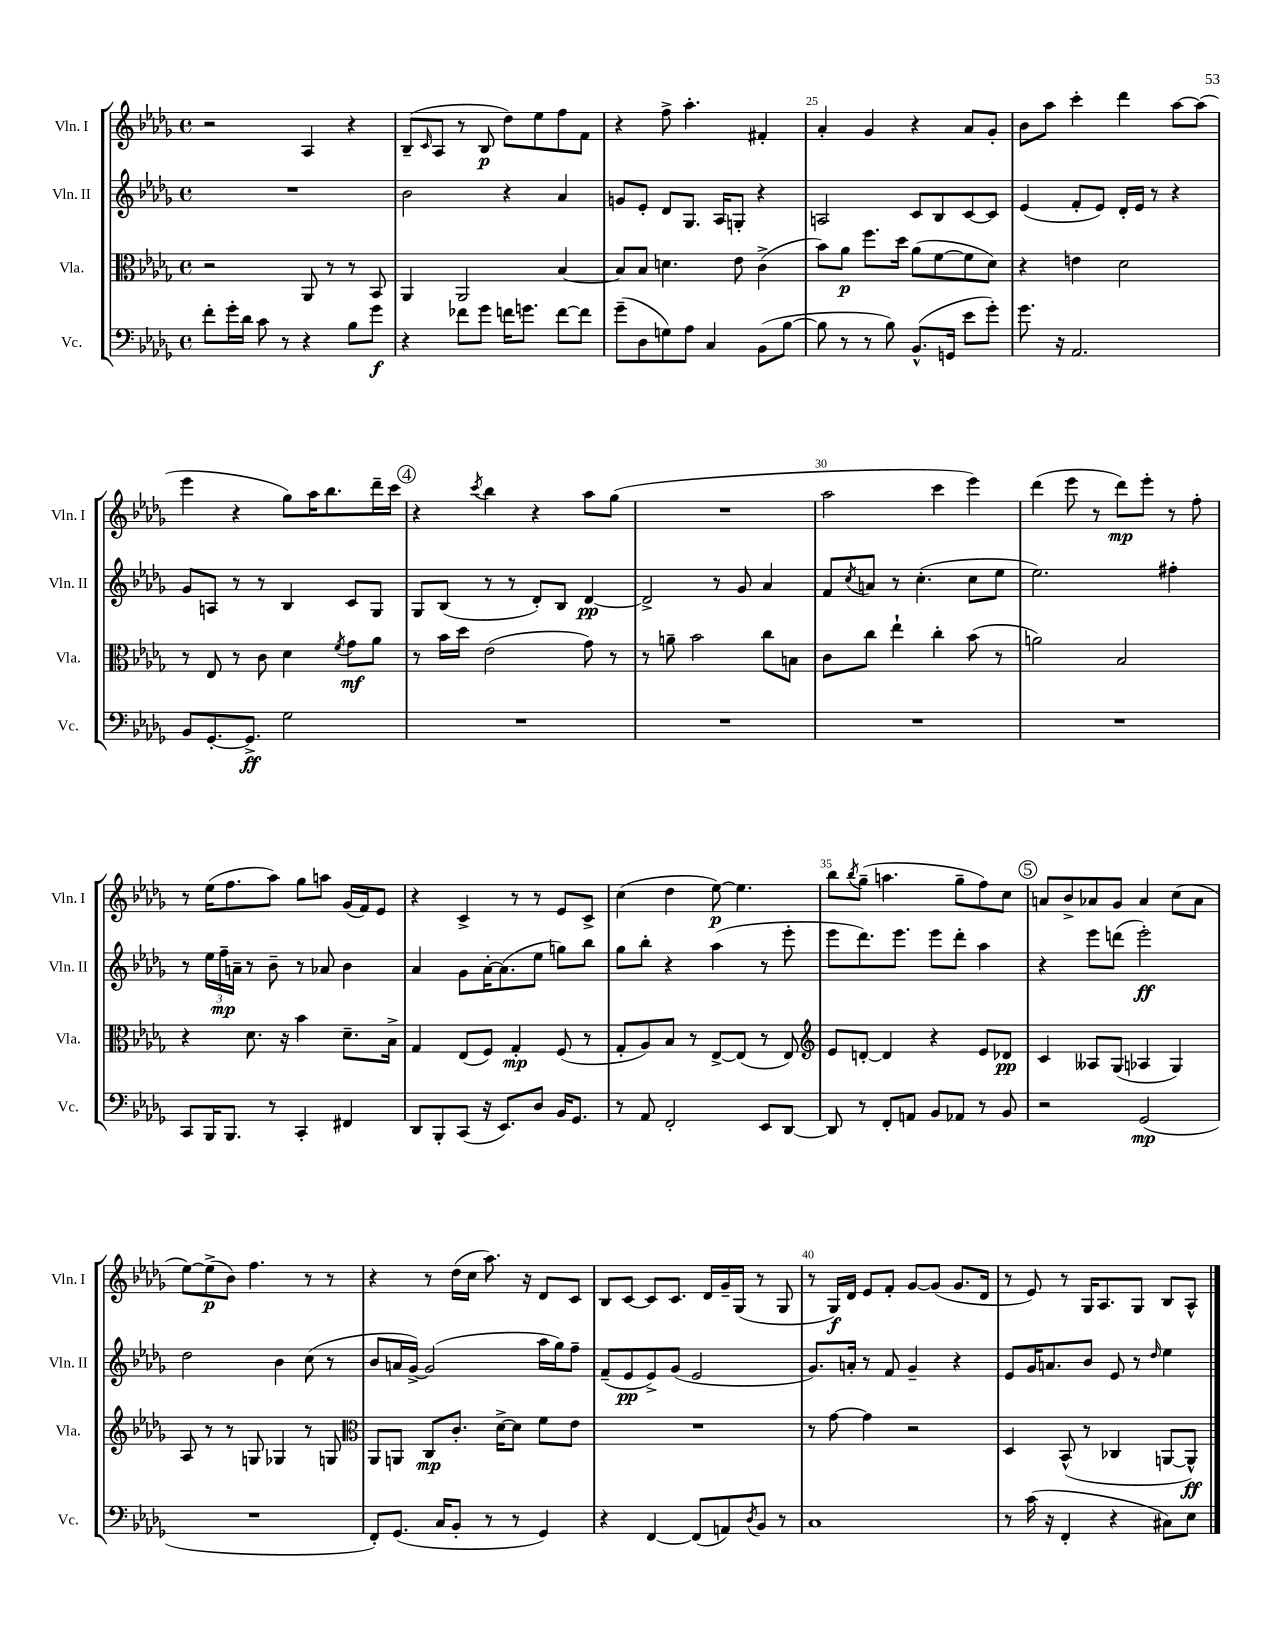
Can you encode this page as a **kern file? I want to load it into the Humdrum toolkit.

**kern	**kern	**kern	**kern
*staff4	*staff3	*staff2	*staff1
*clefF4	*clefC3	*clefG2	*clefG2
*k[b-e-a-d-g-]	*k[b-e-a-d-g-]	*k[b-e-a-d-g-]	*k[b-e-a-d-g-]
*M4/4	*M4/4	*M4/4	*M4/4
*met(c)	*met(c)	*met(c)	*met(c)
8f'\L	2r	1r	2r
16g-'\L	.	.	.
16d-\JJ	.	.	.
8c\	.	.	.
8r	.	.	.
4r	8AA-/	.	4A-/
.	8r	.	.
8B-\L	8r	.	4r
8g-\J	8BB-/	.	.
=	=	=	=
4r	4AA-/	2b-\	(8B-~/L
.	.	.	16qqc/
.	.	.	8A-/J
8f-\L	2AA-/	.	8r
8g-\J	.	.	8B-/
16f\LK	.	4r	8dd-\L)
8.g\J	.	.	.
.	.	.	8ee-\
[8f\L	[4B-/	4a-/	8ff\
8f\]J	.	.	8f\J
=	=	=	=
(8g-~\L	8B-/]L	8g/L	4r
8D-\	8B-/J	8e-'/J	.
8G\)	4.d\	8d-/L	8ff^\
8A-\J	.	8.G-/J	4.aa-'\
4C/	.	.	.
.	.	16A-/LK	.
.	8e-\	8G'/J	.
(8BB-\L	(4c^\	4r	4f#'/
[8B-\J	.	.	.
=	=	=	=
8B-\]	8b-\L)	2A/	4a-'/
8r	8a-\J	.	.
8r	8.ff\L	.	4g-/
8B-\)	.	.	.
.	16dd-\Jk	.	.
(8.BB-^^/L	(8a-\L	8c/L	4r
.	[8f\	8B-/	.
16GG/Jk	.	.	.
8e-\L	8f\]	[8c/	8a-/L
8g-'\J)	8d-\J)	8c/]J	8g-'/J
=	=	=	=
8.g-\	4r	(4e-/	8b-\L
.	.	.	8aa-\J
16r	.	.	.
2.AA-/	4e\	8f'/L	4ccc'\
.	.	8e-/J)	.
.	2d-\	16d-'/LL	4ddd-\
.	.	16e-/JJ	.
.	.	8r	.
.	.	4r	[8aa-\L
.	.	.	(8aa-\]J
=	=	=	=
8BB-/L	8r	8g-/L	4eee-\
[8.GG-'/	8E-/	8A/J	.
.	8r	8r	4r
8.GG-^/]J	.	.	.
.	8c\	8r	.
2G-\	4d-\	4B-/	8gg-\L)
.	.	.	16aa-\K
.	.	.	8.bb-\
.	8qf/	.	.
.	8g-\L	8c/L	.
.	8a-\J	8G-/J	16ddd-~\L
.	.	.	16ccc\JJ
=	=	=	=
1r	8r	8G-/L	4r
.	16b-\LL	(8B-/J	.
.	16dd-\JJ	.	.
.	.	.	8qccc/
.	(2e-\	8r	4bb-\
.	.	8r	.
.	.	8d-'/L)	4r
.	.	8B-/J	.
.	8g-\)	[4d-/	8aa-\L
.	8r	.	(8gg-\J
=	=	=	=
1r	8r	2d-^/]	1r
.	8a~\	.	.
.	2b-\	.	.
.	.	8r	.
.	.	8g-/	.
.	8cc\L	4a-/	.
.	8B\J	.	.
=	=	=	=
1r	8c\L	8f/L	2aa-\
.	.	8qcc/	.
.	8cc\J	8a/J	.
.	4ee-`\	8r	.
.	.	(4.cc'\	.
.	4cc'\	.	4ccc\
.	(8b-\	8cc\L	4eee-\)
.	8r	8ee-\J	.
=	=	=	=
1r	2a\)	2.ee-\)	(4ddd-\
.	.	.	8eee-\
.	.	.	8r
.	2B-/	.	8ddd-\L)
.	.	.	8eee-'\J
.	.	4ff#'\	8r
.	.	.	8ff'\
=	=	=	=
8CC/L	4r	8r	8r
16BBB-/K	.	24ee-\LL	(16ee-\LK
.	.	24ff~\	.
8.BBB-/J	.	.	8.ff\
.	.	24a~\JJ	.
.	8.d-\	8r	.
8r	.	8b-~\	8aa-\J)
.	16r	.	.
4CC'/	4b-\	8r	8gg-\L
.	.	8a-/	8aa\J
4FF#/	8.d-~\L	4b-\	(16g-/LL
.	.	.	16f/J)
.	.	.	8e-/J
.	16B-^\Jk	.	.
=	=	=	=
8DD-/L	4G-/	4a-/	4r
8BBB-'/	.	.	.
(8CC/J	(8E-/L	8g-\L	4c^/
16r	8F/J)	[16a-'\K	.
8.EE-/L)	.	(8.a-\]	.
.	4G-'/	.	8r
8D-/J	.	8ee-\J	8r
16BB-/LK	(8F/	8gg\L)	8e-/L
8.GG-/J	.	.	.
.	8r	8bb-\J	8c^/J
=	=	=	=
8r	8G-'/L	8gg-\L	(4cc\
8AA-/	8A-/)	8bb-'\J	.
2FF'/	8B-/J	4r	4dd-\
.	8r	.	.
.	[8E-^/L	(4aa-\	[8ee-\)
.	(8E-/]J	.	4.ee-\]
8EE-/L	8r	8r	.
[8DD-/J	8E-/)	8eee-'\	.
=	=	=	=
*	*clefG2	*	*
8DD-/]	8e-/L	8eee-\L	8bb-\L
.	.	.	8qbb-/
8r	[8d'/J	8.ddd-\)	(8gg-~\J
8FF'/L	4d/]	.	4.aa\
.	.	8.eee-\J	.
8AA/J	.	.	.
8BB-/L	4r	8eee-\L	.
8AA-/J	.	8ddd-'\J	8gg-~\L
8r	8e-/L	4aa-\	8ff\)
8BB-/	8d-/J	.	8cc\J
=	=	=	=
2r	4c/	4r	8a/L
.	.	.	8b-^/
.	8A--/L	8eee-\L	8a-/
.	(8G-/J	(8ddd\J	8g-/J
(2GG-/	4A-/	2eee-'\)	4a-/
.	4G-/)	.	(8cc\L
.	.	.	8a-\J
=	=	=	=
1r	8A-/	2dd-\	[8ee-\L)
.	8r	.	(8ee-^\]
.	8r	.	8b-\J)
.	8G/	.	4.ff\
.	4G-/	4b-\	.
.	8r	(8cc\	8r
.	8G/	8r	8r
=	=	=	=
*	*clefC3	*	*
8FF'/L)	8AA-/L	8b-/L	4r
(8.GG-/J	8AA/J	16a/L	.
.	.	[16g-^/JJ)	.
.	8C/L	(2g-/]	8r
16C/LK	.	.	.
8BB-'/J	8.c'/J	.	(16dd-\LL
.	.	.	16cc\JJ
8r	.	.	8.aa-\)
.	[16d-^\LK	.	.
8r	8d-\]J	.	.
.	.	.	16r
4GG-/)	8f\L	16aa-\LL	8d-/L
.	.	16gg-\J)	.
.	8e-\J	8ff~\J	8c/J
=	=	=	=
4r	1r	(8f~/L	8B-/L
.	.	8e-/	[8c/J
[4FF/	.	8e-^/)	8c/]L
.	.	(8g-/J	8.c/J
(8FF/]L	.	2e-/	.
.	.	.	16d-/LL
8AA/)	.	.	16g-~/
.	.	.	(16G-/JJ
8qD-/	.	.	.
8BB-/J	.	.	8r
8r	.	.	8G-/
=	=	=	=
1C	8r	8.g-/L)	8r
.	[8g-\	.	16G-/LL)
.	.	16a'/Jk	16d-/JJ
.	4g-\]	8r	8e-/L
.	.	8f/	8f'/J
.	2r	4g-~/	[8g-/L
.	.	.	(8g-/]J
.	.	4r	8.g-/L
.	.	.	16d-/Jk
=	=	=	=
8r	4D-/	8e-/L	8r
(16c\	.	16g-/K	8e-/)
16r	.	8.a/	.
4FF'/	(8BB-^^/	.	8r
.	8r	8b-/J	16G-/LK
.	.	.	8.A-/
4r	4C-/	8e-/	.
.	.	8r	8G-/J
.	.	16qqdd-/	.
8C#\L)	[8AA/L	4ee-\	8B-/L
8E-\J	8AA^^/]J)	.	8A-^^/J
==	==	==	==
*-	*-	*-	*-
